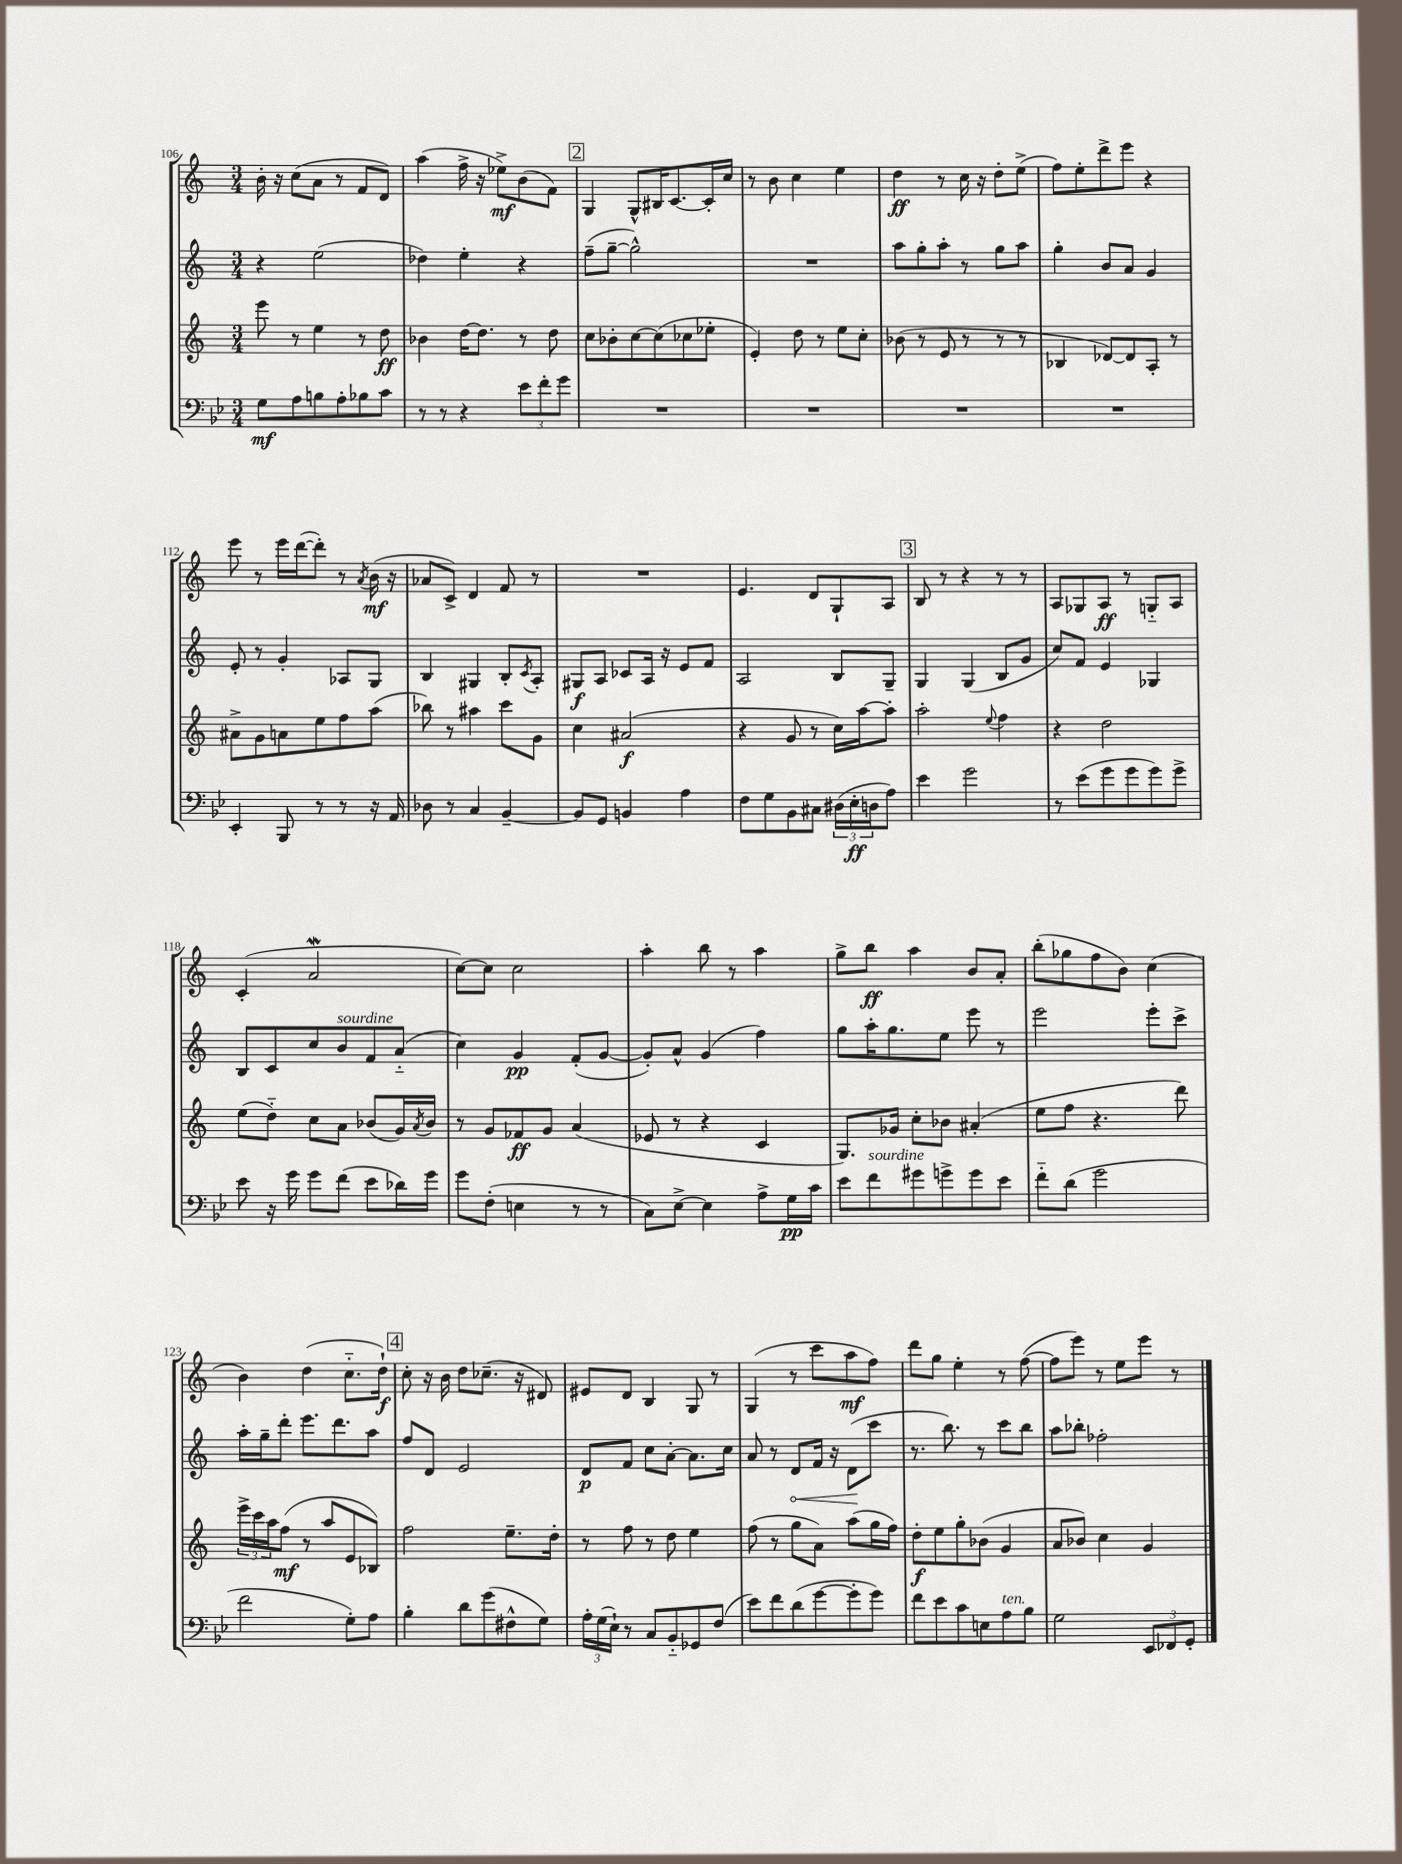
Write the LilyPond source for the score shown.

<<
\new StaffGroup <<
\new Staff = "s0" {
    \clef treble \key c \major \numericTimeSignature \time 3/4
    b'16-. r16 c''8( a'8 r8 f'8 d'8) |
    a''4( f''16-> r16 ees''8->\mf) b'8( f'8) |
    \mark \markup { \box "2" } g4 g8-^ bis16 c'8.~ c'16-. c''16 |
    r8 b'8 c''4 e''4 |
    d''4\ff r8 c''16 r16 d''8-. e''8->( |
    f''8) e''8-. d'''8-> e'''8 r4 |
    e'''8 r8 e'''16 d'''16~( d'''8-.) r8 \acciaccatura { a'8 } b'16\mf( r16 |
    aes'8 c'8->) d'4 f'8 r8 |
    R2. |
    e'4. d'8 g8-! a8 |
    \mark \markup { \box "3" } b8 r8 r4 r8 r8 |
    a8 ges8 a8\ff r8 g8-_ a8 |
    c'4-.( a'2\mordent |
    c''8~) c''8 c''2 |
    a''4-. b''8 r8 a''4 |
    g''8-> b''8\ff a''4 b'8 a'8-. |
    b''8-.( ges''8 f''8 b'8) c''4( |
    b'4) d''4( c''8.-_ d''16-!\f) |
    \mark \markup { \box "4" } c''8-. r16 b'16 d''8 ces''8.--( r16 dis'8) |
    eis'8 d'8 b4 g8 r8 |
    g4( r8 c'''8 a''8\mf f''8) |
    d'''8 g''8 e''4-. r8 f''8~( |
    f''8 e'''8) r8 e''8 e'''8 r8 \bar "|." |
}
\new Staff = "s1" {
    \clef treble \key c \major \numericTimeSignature \time 3/4
    r4 e''2( |
    des''4) e''4-. r4 |
    \mark \markup { \box "2" } f''8--( g''8~-- g''2-^) |
    R2. |
    a''8 g''8-. a''8-. r8 g''8 a''8 |
    g''4-. b'8 a'8 g'4 |
    e'8-. r8 g'4-. aes8 g8 |
    b4 gis4 b8-. \acciaccatura { c'8 } a8-. |
    gis8\f a8 ces'8 a16 r16 e'8 f'8 |
    a2 b8 g8-- |
    \mark \markup { \box "3" } g4 g4( b8 g'8 |
    c''8) f'8 e'4 ges4 |
    b8 c'8 c''8 b'8^\markup { \italic "sourdine" } f'8 a'8-_( |
    c''4) g'4\pp f'8-.( g'8~ |
    g'8-.) a'8-^ g'4( f''4) |
    g''8 a''16-. g''8. e''8 e'''8 r8 |
    e'''2 e'''8-. c'''8-> |
    a''16-. g''16-- d'''8-. e'''8. d'''8. a''8 |
    \mark \markup { \box "4" } f''8 d'8 e'2 |
    d'8\p f'8 c''8 a'8~-. a'8. c''16 |
    a'8 r8 \once \override Hairpin.circled-tip = ##t d'8\< f'16 r16 d'8\!( c'''8 |
    r8. b''8.) r8 c'''8 b''8 |
    a''8 bes''8-. fes''2-. \bar "|." |
}
\new Staff = "s2" {
    \clef treble \key c \major \numericTimeSignature \time 3/4
    e'''8 r8 e''4 r8 d''8\ff |
    bes'4 d''16~ d''8. r8 d''8 |
    \mark \markup { \box "2" } c''8 bes'8-. c''8~ c''8( ces''8 ees''8-. |
    e'4-.) d''8 r8 e''8 c''8-. |
    bes'8( r8 e'8 r8 r8 r8 |
    bes4 des'8~) des'8 a8-. r8 |
    ais'8-> g'8 a'8 e''8 f''8 a''8( |
    bes''8) r8 ais''4 c'''8 g'8 |
    c''4 ais'2\f( |
    r4 g'8 r8 c''16) a''16~ a''8-. |
    \mark \markup { \box "3" } a''2-. \appoggiatura { e''8 } f''4 |
    r4 d''2 |
    e''8( d''8-_) c''8 a'8 bes'8( g'16) \acciaccatura { a'8 } bes'16 |
    r8 g'8 fes'8\ff g'8 a'4( |
    ees'8 r8 r4 c'4 |
    g8.) ges'16 c''8-. bes'8 ais'4-.( |
    e''8 f''8 r4. d'''8) |
    \tuplet 3/2 { e'''16-> c'''16 a''16 } f''8\mf( r8 a''8 e'8 bes8) |
    \mark \markup { \box "4" } f''2 e''8.-- d''16-. |
    r8 f''8 r8 d''8 e''4 |
    f''8( r8 g''8 a'8) a''8( g''16 f''16) |
    d''8-.\f e''8 g''8-. bes'8( g'4 |
    a'8 bes'8) c''4 g'4 \bar "|." |
}
\new Staff = "s3" {
    \clef bass \key bes \major \numericTimeSignature \time 3/4
    g8\mf a8 b8 a8-. bes8 c'8 |
    r8 r8 r4 \tuplet 3/2 { ees'8 f'8-. g'8 } |
    \mark \markup { \box "2" } R2. |
    R2. |
    R2. |
    R2. |
    ees,4-. bes,,8 r8 r8 r16 a,16 |
    des8 r8 c4 bes,4~-- |
    bes,8 g,8 b,4 a4 |
    f8 g8 bes,8 cis8 \tuplet 3/2 { dis16( ees16-.\ff d16 } a8) |
    \mark \markup { \box "3" } ees'4 g'2 |
    r8 ees'8( g'8 g'8 g'8) g'8-> |
    ees'8 r16 g'16 g'8 f'8( ees'8 des'16) g'16 |
    g'8 f8-.( e4 r8 r8 |
    c8) ees8~-> ees4 a8-> g16\pp c'16 |
    ees'8 f'8^\markup { \italic "sourdine" } gis'8 g'8-> g'8 ees'8 |
    f'8-_ d'8( g'2 |
    f'2 g8-.) a8 |
    \mark \markup { \box "4" } bes4-. d'8 g'8( fis8-^ g8) |
    \tuplet 3/2 { a16-. g16( ees16-!) } r8 c8 bes,8-_ ges,8 f8( |
    ees'8) f'8 d'8( g'8~ g'8-. g'8) |
    f'8 ees'8 c'8 e8 a8^\markup { \italic "ten." } bes8 |
    g2 \tuplet 3/2 { ees,8 fes,8 g,8-. } \bar "|." |
}
>>
>>
\layout { \context { \Score currentBarNumber = #106 } }
